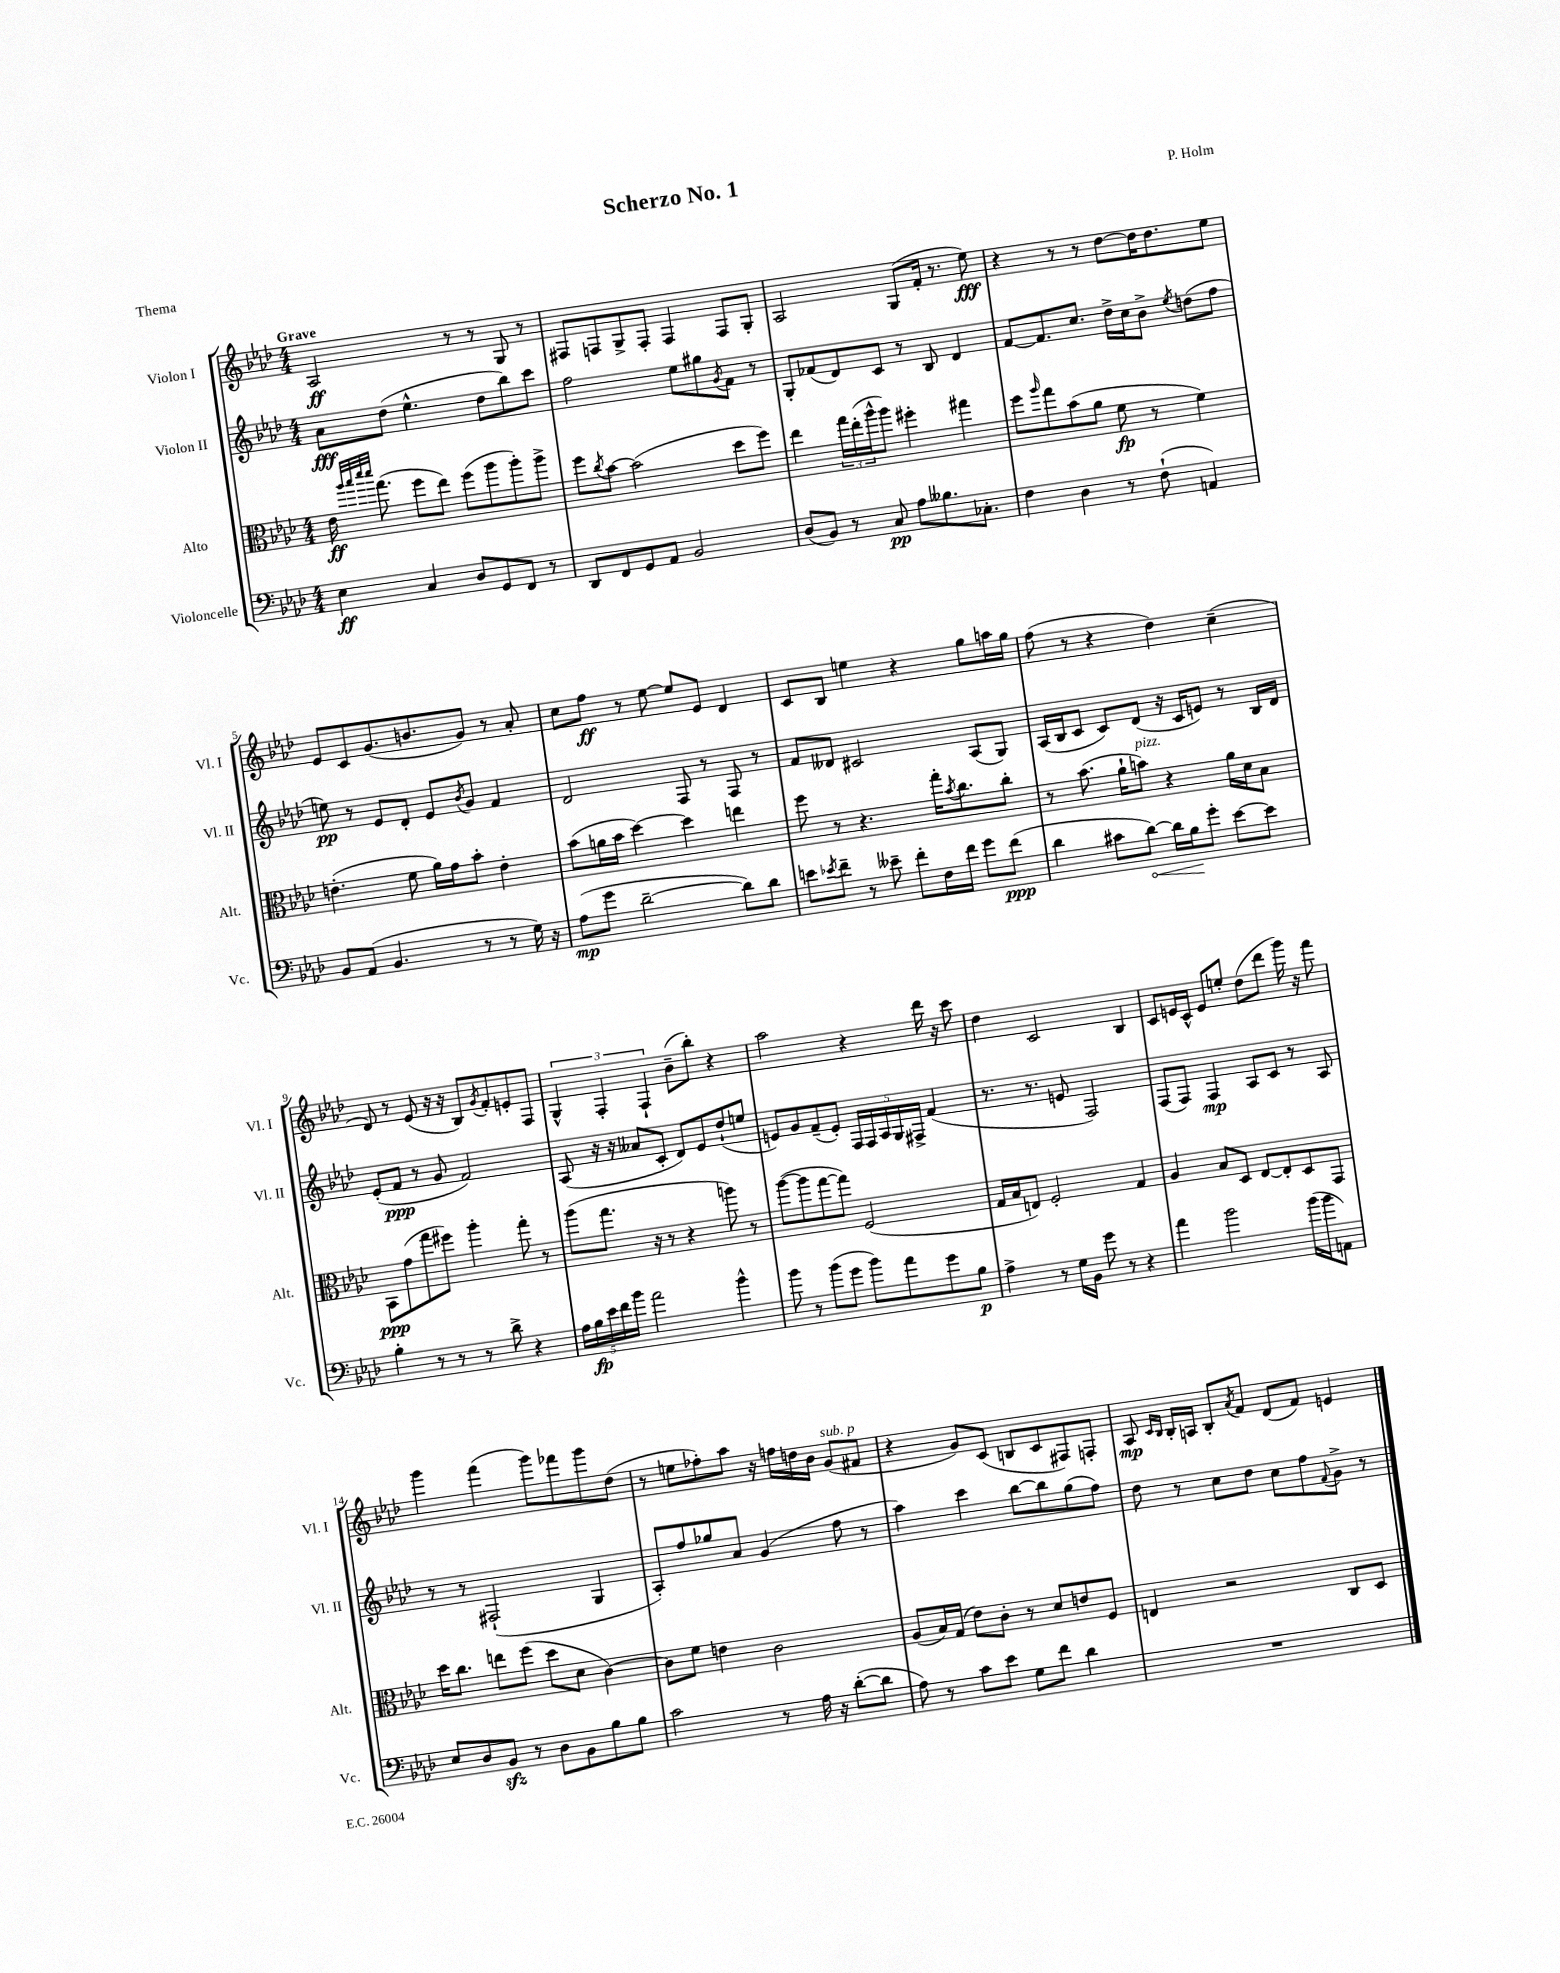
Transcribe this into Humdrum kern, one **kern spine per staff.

**kern	**kern	**kern	**kern
*staff4	*staff3	*staff2	*staff1
*clefF4	*clefC3	*clefG2	*clefG2
*k[b-e-a-d-]	*k[b-e-a-d-]	*k[b-e-a-d-]	*k[b-e-a-d-]
*M4/4	*M4/4	*M4/4	*M4/4
4E-	16e-	8a-	2A-
.	32qqaa-	.	.
.	32qqbb-	.	.
.	32qqddd-	.	.
.	32qqddd-	.	.
.	(8.gg	.	.
.	.	(8dd-	.
4C	8ff	4.ee-^^	.
.	8ee-)	.	.
8D-	(8ff	.	8r
8GG	8aa-	8dd-	8r
8FF	8aa-')	8bb-)	8G
8r	8aa-^	8ccc	8r
=	=	=	=
8DD-	8ff	2ff	8F#
.	8qcc	.	.
8FF	[8b-	.	8F
8GG	(2b-]	.	8G^
8AA-	.	.	8F'
2BB-	.	8ee-	4F
.	.	8gg#	.
.	.	8qg	.
.	8dd-	8f	8F
.	8ff)	8r	8G'
=	=	=	=
(8D-	4ee-	8G'	2A-
8BB-)	.	(8f-	.
8r	24gg	8d-)	.
.	(24ee-'	.	.
.	24aa-^^	.	.
8C	8aa-)	8c	.
8A-	4ff#'	8r	(8G
8.B--	.	8B-	16f'
.	.	.	8.r
.	4gg#	4d-	.
8.C-'	.	.	.
.	.	.	8ee-)
=	=	=	=
4F	8ff	[8f	4r
.	16qqaa-	.	.
.	8gg	8.f]	.
4D-	(8b-	.	8r
.	.	8.cc	.
.	8a-	.	8r
8r	8f	16dd-^	[8dd-
.	.	16cc	.
(8F`	8r	8b-^	16dd-]
.	.	.	8.dd-
.	.	8qee-	.
4AA)	4f)	(8dd	.
.	.	8ff	8ee-
=	=	=	=
8BB-	(4.e'	8ee)	8e-
(8AA-	.	8r	8c
4.BB-	.	8e-	(8.g
.	8f	8d-'	.
.	.	.	8.b
.	16a-)	8e-	.
.	16g	.	.
.	.	8qb-	.
8r	8b-'	8g	8g)
8r	4e'	4f	8r
16G)	.	.	8a-'
16r	.	.	.
=	=	=	=
(8A-	(8b-	2d-	8cc
8g	16a	.	8ff
.	16b-	.	.
[2d-~	[4dd-)	.	8r
.	.	.	[8ee-
.	4dd-]	8F	8ee-]
.	.	8r	8e-
8d-])	4ee	8F	4d-
8d-	.	8r	.
=	=	=	=
8e	8ff	8f	8c
8qe-	.	.	.
8f~	8r	8d--	8B-
8r	4.r	2c#	4ee
8e--~	.	.	.
8f'	.	.	4r
16F	16gg'	.	.
.	8qb-	.	.
16f	8.cc	.	.
8g	.	(8A-	8gg
(8f	8cc'	8G)	16aa
.	.	.	16gg
=	=	=	=
4d-	8r	(16A-	(8ff
.	.	16B-	.
.	(8.b-	8c	8r
8c#	.	8c)	4r
.	16a-`	.	.
[8d-)	8b)	(8d-	.
16d-]	4r	16r	4dd-)
16B-	.	16c	.
8g'	.	8e)	.
[8e-	16a-	8r	(4cc~
.	16d-	.	.
8e-]	8B-	16B-	.
.	.	16d-	.
=	=	=	=
4B-'	8BB-	(8e-'	8d-)
.	(8g	8f	8r
8r	8gg	8r	(8e-
8r	8ff#)	8g	16r
.	.	.	16r
8r	4aa-'	2f)	8B-)
.	.	.	8qg
8d-^	.	.	8f'
4r	8gg'	.	8e'
.	8r	.	8F
=	=	=	=
20A-	(8aa-	(8A-	6G^^
20B-	.	.	.
20e-	.	.	.
.	8.gg	16r	.
20f	.	.	.
.	.	.	6F'
.	.	16r	.
20b-	.	.	.
2a-	.	8a--	.
.	16r	.	.
.	.	.	6F`
.	8r	8c'	.
.	4r	8d-)	(8b-~
.	.	8e-	8bb-')
4b-^^	8aa)	(8dd-`	4r
.	8r	8ee	.
=	=	=	=
8b-	([8aa-	8e)	2aa-
8r	8aa-]	8g	.
(8b-	[8gg	(8f~	.
8g	8gg])	8e')	.
8b-)	(2F	20F	4r
.	.	20F	.
.	.	20A-	.
8a-	.	.	.
.	.	20G	.
.	.	20F#^	.
8g	.	(4f	16ddd-
.	.	.	16r
8B-	.	.	8ccc
=	=	=	=
4A-^	16G	8.r	4dd-
.	16B-	.	.
.	8E)	.	.
.	.	8.r	.
8r	2F'	.	2c
16G	.	8e	.
16BB-	.	.	.
8g	.	2F)	.
8r	.	.	.
4r	4G	.	4B-
=	=	=	=
4a-	4A-	(8F	8c
.	.	8F)	16e
.	.	.	16c^^
2b-	8B-	4F	8e
.	8D-	.	8ee'
.	[8E-	8A-	(8dd-
.	8E-']	8c	8ddd-
(16b-	8D-	8r	16ggg)
16b-	.	.	16r
8AA)	8GG	8A-	8fff
=	=	=	=
8E-	16dd-	8r	4ggg
.	8.cc	.	.
8D-	.	8r	.
8BB-	8ee	(2F#`	(4fff
8r	(8ff	.	.
8D-	8dd-	.	8ggg)
8BB-	8d-	.	8fff-
8B-	[4c)	4G	8ggg
8B-	.	.	(8dd-
=	=	=	=
2c	8c]	8A-')	8r
.	8f	8ff	8ee
.	4e	8gg-	8ff-')
.	.	8a-	8aa-
8r	2c	(4g	16r
.	.	.	16ff
16A-	.	.	16dd
16r	.	.	16b-
([8d-'	.	8ff	(8g
8d-]	.	8r	8f#
=	=	=	=
8A-)	(8A-	4aa-)	4r
8r	16B-)	.	.
.	(16G	.	.
8c	8e-)	4ccc	8g)
8e-	8c'	.	(8c
8G	8r	[8bb-	8B
8f	8d-	8bb-]	8c
4d-	8e	(8gg	8F#)
.	8F	8ff)	8F'
=	=	=	=
1r	4E	8dd-	8A-
.	.	.	16qqc
.	.	.	16qqB-
.	.	8r	16B-'
.	.	.	16A
.	2r	8cc	8B-'
.	.	.	8qa-
.	.	8dd-	8f
.	.	8cc	(8d-
.	.	8ff	8f)
.	.	8qqf	.
.	8C	8g^	4e
.	8D-	8r	.
==	==	==	==
*-	*-	*-	*-
